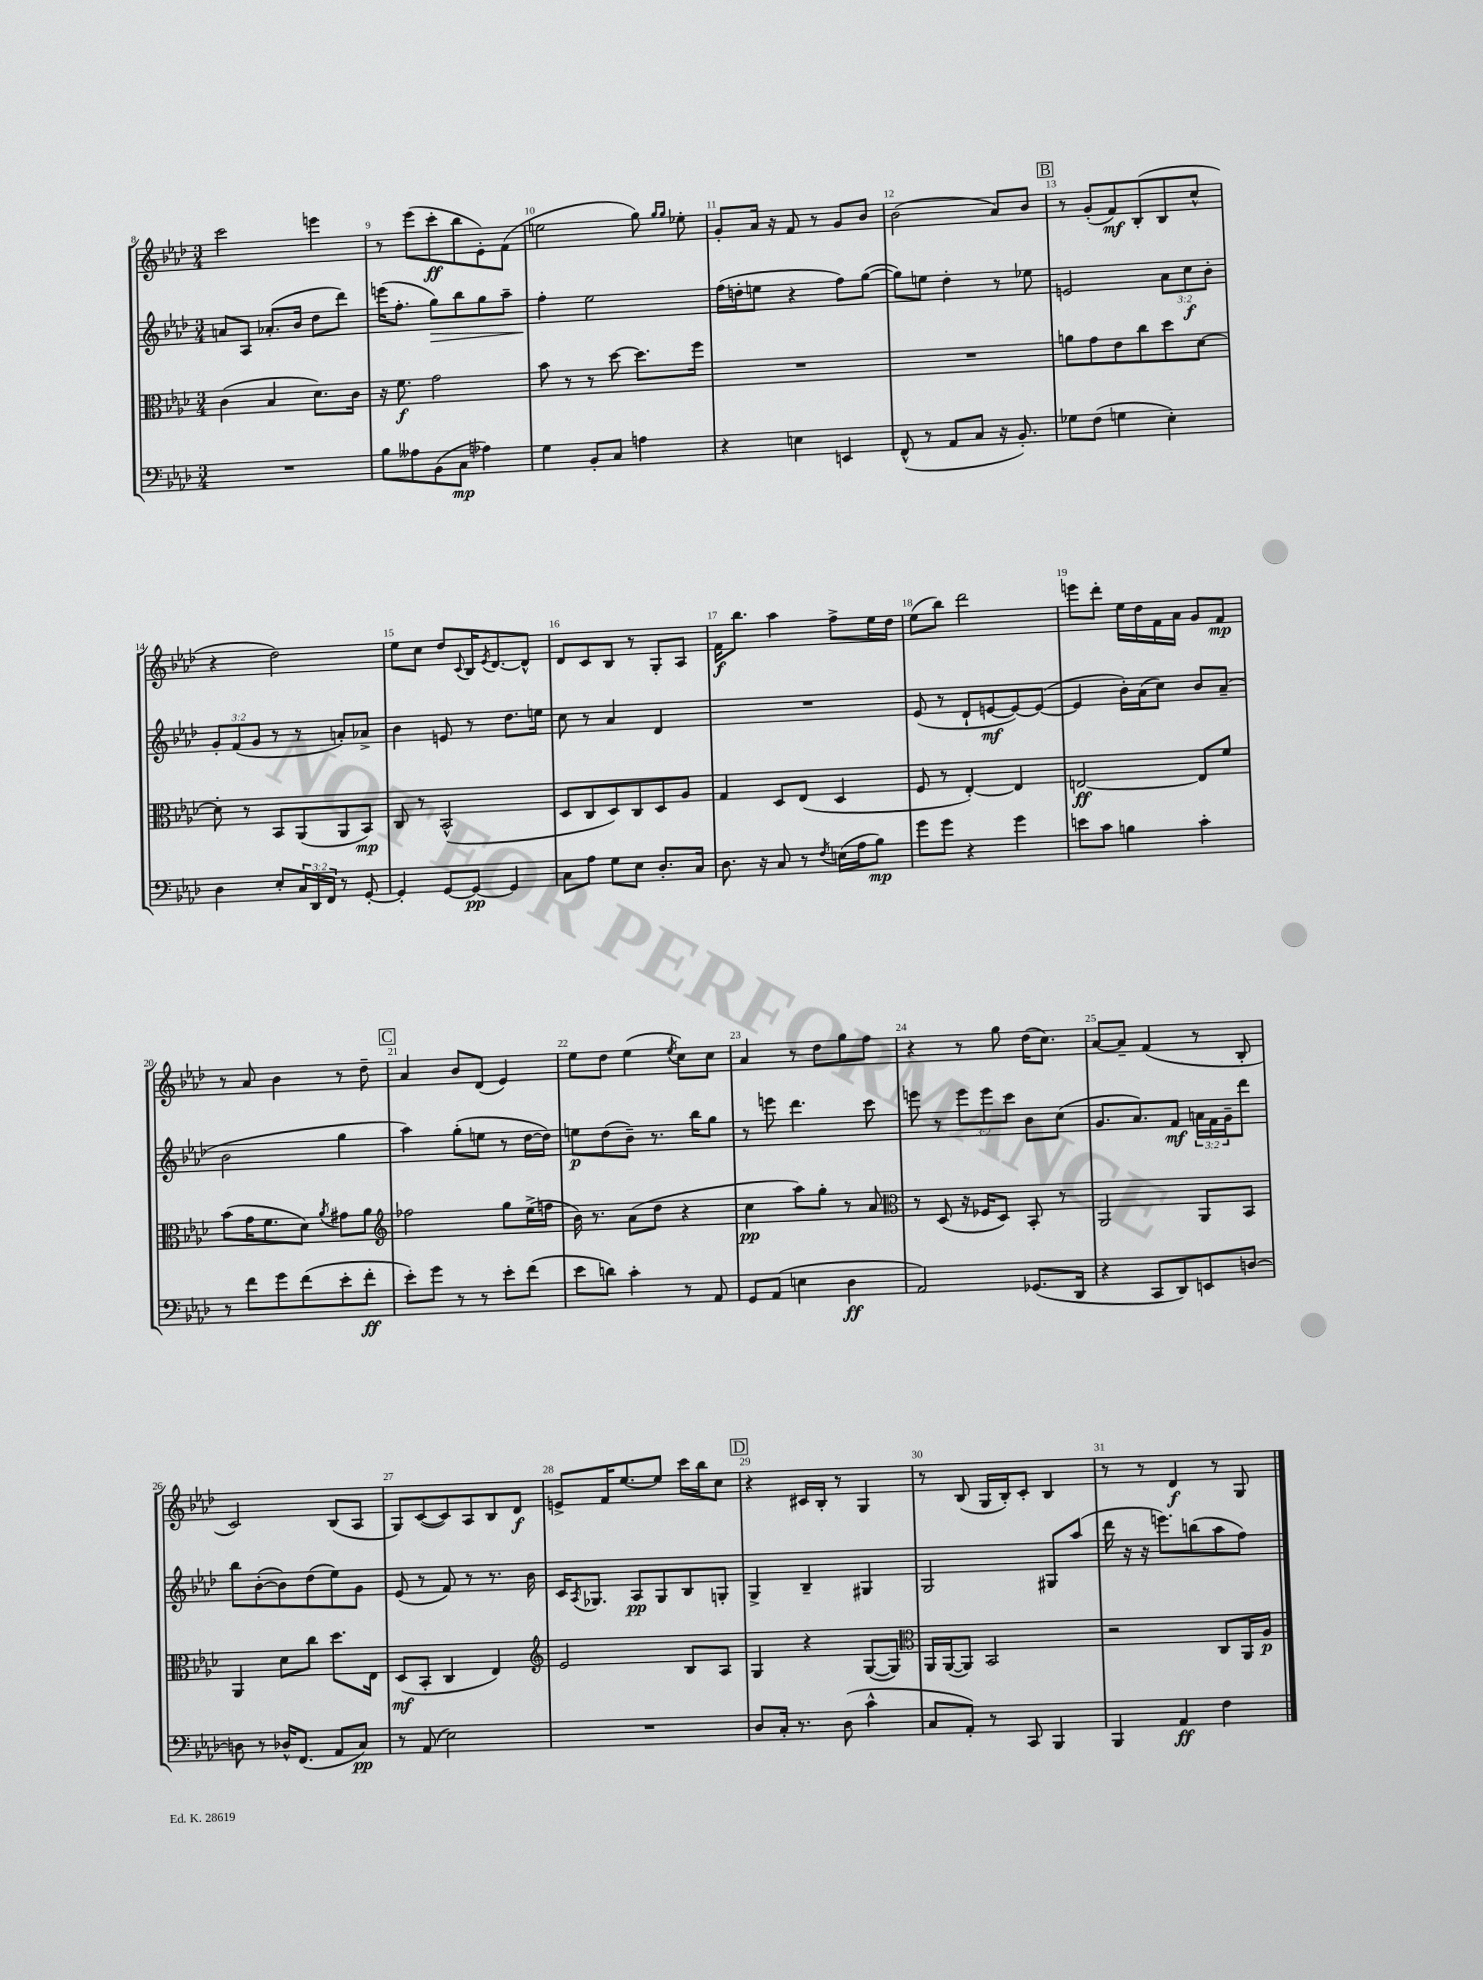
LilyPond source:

<<
\new StaffGroup <<
\new Staff = "s0" {
    \clef treble \key aes \major \numericTimeSignature \time 3/4
    c'''2 e'''4 |
    r8 ees'''8( c'''8-.\ff bes''8 ees'8-.) f'8( |
    e''2 g''8) \grace { g''16 g''16 } ees''8-. |
    g'8-. aes'16 r16 f'8 r8 g'8 bes'8 |
    bes'2( aes'8) bes'8 |
    \mark \markup { \box "B" } r8 g'8-.( f'8\mf) bes8-.( bes8 c''8-^ |
    r4 des''2) |
    ees''8 c''8 des''8 \appoggiatura { c'8 } bes16 \acciaccatura { ees'8 } des'8.~ des'8-^ |
    des'8 c'8 bes8 r8 g8-. aes8 |
    f'16\f bes''8. aes''4 f''8-> ees''16 des''16 |
    ees''8( bes''8) des'''2 |
    e'''8 des'''8-. ees''16 des''16 f'16 aes'16 g'8 f'8\mp |
    r8 aes'8 bes'4 r8 des''8-- |
    \mark \markup { \box "C" } aes'4 bes'8 des'8( ees'4) |
    ees''8 des''8 ees''4( \acciaccatura { ees''8 } c''8) c''8 |
    aes'4 r8 des''8 g''8 f''8 |
    r4 r8 g''8 des''16( c''8.) |
    aes'8~ aes'8-- f'4( r8 bes8-. |
    c'2) bes8( aes8 |
    g8) c'8~( c'8) aes8 bes8 des'8\f |
    e'8-> f'16 ees''8.~ ees''8 c'''16 bes''16 c''8 |
    \mark \markup { \box "D" } r4 cis'16 bes16-. r8 g4 |
    r8 bes8( g16 bes16-.) c'8-. bes4 |
    r8 r8 des'4\f r8 g8 \bar "|." |
}
\new Staff = "s1" {
    \clef treble \key aes \major \numericTimeSignature \time 3/4 \override Staff.TupletNumber.text = #tuplet-number::calc-fraction-text
    a'8 aes8 aes'8.-.( bes'16 des''8 des'''8) |
    e'''16( f''8.-. g''8\>) bes''8 g''8 aes''8-- |
    f''4-.\! ees''2 |
    f''16( d''16-. e''8 r4 f''8) g''8~( |
    g''8) e''8 des''4-. r8 ees''8 |
    \mark \markup { \box "B" } e'2 \tuplet 3/2 { aes'8 c''8\f bes'8-. } |
    \tuplet 3/2 { g'8-. f'8( g'8 } r8 r8 a'8-.) aes'8-> |
    bes'4 e'8 r8 des''8. e''16 |
    c''8 r8 aes'4 des'4 |
    R2. |
    ees'8( r8 des'8-! e'8~\mf e'8~) e'8~( |
    e'4 bes'16-.) aes'16( c''8) bes'8 aes'8--( |
    bes'2 g''4 |
    \mark \markup { \box "C" } aes''4) g''8-.( e''8 r8 des''16~ des''16) |
    e''8\p des''8( bes'8--) r8. bes''16 g''8 |
    r8 e'''8 des'''4. c'''8 |
    e'''8 r8 \tuplet 3/2 { e'''8 e'''8 c'''8 } bes'8 c''8( |
    g'8. aes'8.) f'8\mf \tuplet 3/2 { a'16 f'16 g'16-- } des'''8 |
    bes''8 bes'8~-.( bes'8) des''8( ees''8) g'8 |
    ees'8( r8 f'8) r8 r8. bes'16 |
    c'16 \acciaccatura { aes8 } ges8. aes8\pp ges8 bes8 g8-. |
    \mark \markup { \box "D" } g4-> bes4-- gis4 |
    g2 gis8 aes''8( |
    des'''16 r16 r16 e'''8.) b''8( aes''8 f''8) \bar "|." |
}
\new Staff = "s2" {
    \clef alto \key aes \major \numericTimeSignature \time 3/4
    c'4( bes4 des'8.) c'16 |
    r16 f'8.\f g'2 |
    bes'8 r8 r8 des''8~ des''8. f''16 |
    R2. |
    R2. |
    \mark \markup { \box "B" } a'8 g'8 ees'8 c''8 des''8 des'8~ |
    des'8-. r8 bes,8 aes,8( aes,8 bes,8\mp) |
    c8 r8 bes,2-^( |
    des8 c8 des8) c8 des8 aes8 |
    g4 des8 ees8( des4 |
    f8 r8 ees4~-.) ees4 |
    e2~\ff e8 f'8 |
    bes'8( g'16 f'8. des'8) \acciaccatura { aes'8 } gis'8 aes'8 |
    \mark \markup { \box "C" } \clef treble fes''2 g''8 ees''16->( f''16 |
    bes'16) r8. aes'8( des''8 r4 |
    c''4\pp aes''8) g''8-. r8 aes'8 |
    \clef alto r8 des8( r16 fes16 des8) bes,8-. r8 |
    aes,2 aes,8 bes,8 |
    aes,4 des'8 c''8 des''8. ees16 |
    des8\mf( bes,8-. c4 ees4) |
    \clef treble ees'2 bes8 aes8 |
    \mark \markup { \box "D" } g4 r4 g8~( g8) |
    \clef alto aes,16 aes,16~( aes,8) bes,2 |
    r2 c8 aes,16 aes16\p \bar "|." |
}
\new Staff = "s3" {
    \clef bass \key aes \major \numericTimeSignature \time 3/4 \override Staff.TupletNumber.text = #tuplet-number::calc-fraction-text
    R2. |
    bes8 aeses8 bes,8( c8\mp aes4) |
    g4 bes,8-. c8 a4 |
    r4 e4 e,4 |
    f,8-^( r8 aes,8 c8 r16 bes,8.-.) |
    \mark \markup { \box "B" } ges8 f8( g4 ees4-.) |
    des4 ees8-. \tuplet 3/2 { c16 des,16 f,16 } r8 g,8~-. |
    g,4-. g,8~ g,8~\pp g,4 |
    c8 aes8 g8 ees8 des8.-. c16 |
    des8. r16 c8 r8 \acciaccatura { f8 } e16( aes16 bes8\mp) |
    g'8 g'8 r4 g'4 |
    e'8 c'8 b4 c'4-. |
    r8 f'8 g'8 f'8( ees'8-. f'8-.\ff |
    \mark \markup { \box "C" } ees'8-.) g'8 r8 r8 ees'8-. f'8( |
    ees'8 d'8) c'4-. r8 aes,8 |
    g,8 aes,8( e4 des4\ff |
    aes,2) ges,8.( des,16 |
    r4 c,8 des,8) e,8 d8~ |
    d8 r8 des16-^ f,8.( aes,8 c8\pp) |
    r8 aes,8( ees2) |
    R2. |
    \mark \markup { \box "D" } des8 c16-. r8. des8( c'4-^ |
    c8 aes,8-.) r8 c,8 bes,,4 |
    bes,,4 aes,4\ff f4 \bar "|." |
}
>>
>>
\layout { \context { \Score currentBarNumber = #8 \override BarNumber.break-visibility = ##(#f #t #t) barNumberVisibility = #all-bar-numbers-visible } }
